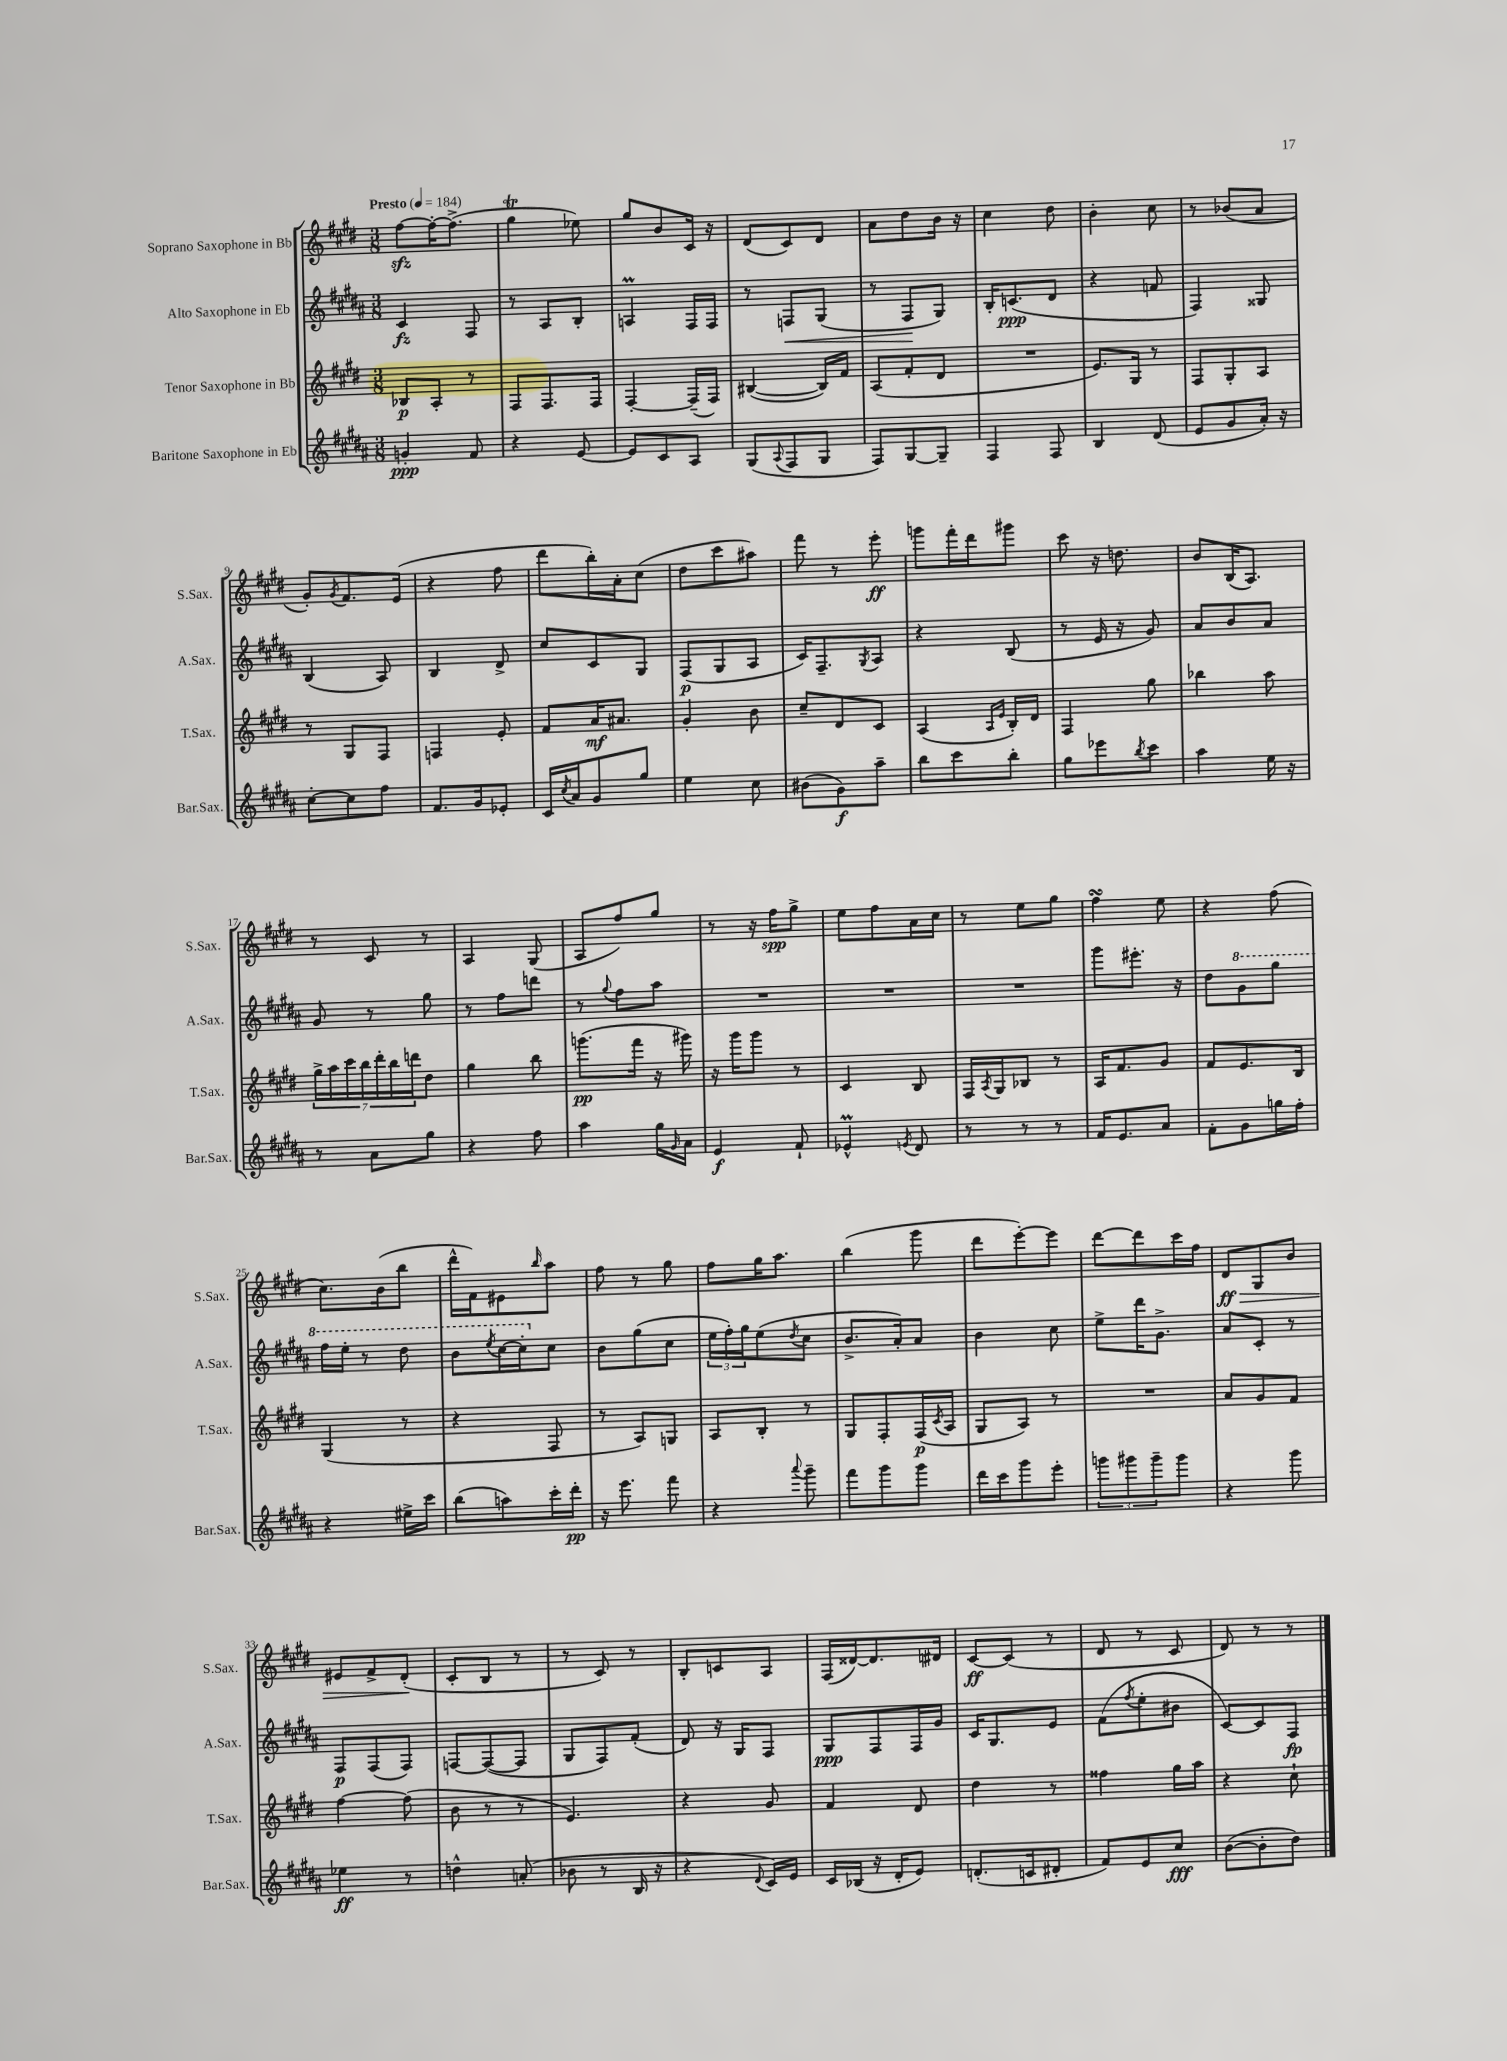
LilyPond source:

<<
\new StaffGroup <<
\new Staff = "s0" \with { instrumentName = "Soprano Saxophone in Bb" shortInstrumentName = "S.Sax." } {
    \clef treble \key e \major \numericTimeSignature \time 3/8 \tempo "Presto" 4 = 184
    fis''8~\sfz fis''16~-. fis''8.->( |
    gis''4\trill ees''8) |
    gis''8 b'8 cis'16 r16 |
    dis'8( cis'8) dis'8 |
    a'8 dis''8 b'16 r16 |
    cis''4 dis''8 |
    b'4-. cis''8 |
    r8 bes'8( a'8 |
    gis'8-.) \acciaccatura { gis'8 } fis'8. e'16( |
    r4 fis''8 |
    dis'''8 b''16-.) a'16-. cis''8( |
    dis''8 cis'''8 ais''8) |
    fis'''8 r8 e'''8-.\ff |
    g'''8 fis'''16-. dis'''16 gis'''8 |
    cis'''8 r16 d''8. |
    b'8 b16( a8.) |
    r8 cis'8 r8 |
    a4 gis8( |
    a8 fis''8) gis''8 |
    r8 r16 fis''16\spp gis''8-> |
    e''8 fis''8 a'16 cis''16 |
    r8 e''8 gis''8 |
    fis''4\turn e''8 |
    r4 fis''8( |
    cis''8.) b'16( b''8 |
    dis'''16-^ fis'16) eis'8 \grace { b''16 } a''8 |
    fis''8 r8 gis''8 |
    fis''8 gis''16 a''8. |
    b''4( gis'''8 |
    dis'''8 e'''8~-.) e'''8 |
    dis'''8~ dis'''8 cis'''16 fis''16 |
    dis'8\ff\> gis8 b'8 |
    eis'8 fis'8-> dis'8-.\!( |
    cis'8-. b8 r8 |
    r8 cis'8) r8 |
    b8-. c'8 a8 |
    fis16( disis'16~) disis'8. dis'16 |
    cis'8~\ff cis'8( r8 |
    dis'8 r8 cis'8 |
    dis'8) r8 r8 \bar "|." |
}
\new Staff = "s1" \with { instrumentName = "Alto Saxophone in Eb" shortInstrumentName = "A.Sax." } {
    \clef treble \key b \major \numericTimeSignature \time 3/8
    cis'4\fz fis8 |
    r8 ais8 b8-. |
    a4\prall fis16 fis16 |
    r8 f8\< gis8( |
    r8 fis8\! gis8) |
    b16-. c'8.\ppp( dis'8 |
    r4 f'8 |
    fis4) gisis8 |
    b4( ais8) |
    b4 dis'8-> |
    cis''8 cis'8 gis8 |
    fis8\p( gis8 ais8 |
    cis'16) fis8.-- \acciaccatura { gis8 } ais8 |
    r4 b8( |
    r8 e'16 r16 gis'8) |
    ais'8 b'8 ais'8 |
    gis'8 r8 gis''8 |
    r8 fis''8 d'''8 |
    r8 \appoggiatura { gis''8 } fis''8 ais''8 |
    R4. |
    R4. |
    R4. |
    gis'''8 eis'''8.-. r16 |
    dis''8 \ottava #1 gis''8 gis'''8 |
    fis'''16 e'''16-. r8 dis'''8 |
    b''8 \acciaccatura { e'''8 } cis'''16~ cis'''16-. \ottava #0 cis''8 |
    b'8 gis''8( cis''8 |
    \tuplet 3/2 { e''16 fis''16-.) gis''16 } e''8( \acciaccatura { dis''8 } cis''8 |
    b'8.-> ais'16-.) ais'8 |
    b'4 cis''8 |
    e''8-> dis'''16 gis'8.-> |
    ais'8 cis'8-. r8 |
    fis8\p fis8( fis8) |
    f8~ f8~( f8 |
    gis8 fis8) fis'8-.( |
    dis'8) r16 gis16 fis8 |
    gis8\ppp fis8 fis16 gis'16 |
    cis'16 gis8. e'8 |
    fis'8( \acciaccatura { fis''8 } e''8-. bis'8 |
    cis'8~) cis'8 fis8\fp \bar "|." |
}
\new Staff = "s2" \with { instrumentName = "Tenor Saxophone in Bb" shortInstrumentName = "T.Sax." } {
    \clef treble \key e \major \numericTimeSignature \time 3/8
    bes8\p a8-. r8 |
    fis8 fis8. fis16 |
    fis4~-. fis16--( fis16) |
    bis4~( bis16) fis'16 |
    a8( fis'8-. dis'8 |
    R4. |
    e'8.) gis16 r8 |
    fis8 gis8-. a8 |
    r8 gis8 fis8 |
    f4 e'8-. |
    fis'8 a'16\mf ais'8. |
    gis'4-. b'8 |
    cis''8-- dis'8 cis'8 |
    a4( \grace { a16 e'16 } b16-.) dis'16 |
    fis4 gis''8 |
    bes''4 a''8 |
    \tuplet 7/4 { gis''16-> a''16 cis'''16 b''16 dis'''16-. b''16 d'''16 } dis''8 |
    gis''4 b''8 |
    g'''8.\pp( fis'''16 r16 gis'''16) |
    r16 gis'''16 gis'''8 r8 |
    cis'4 b8 |
    fis16 \acciaccatura { a8 } gis16 bes8 r8 |
    a16 fis'8. gis'8 |
    fis'8 e'8. b16 |
    gis4( r8 |
    r4 fis8 |
    r8 a8) g8 |
    a8 b8-. r8 |
    gis8 fis8-. fis16\p( \acciaccatura { cis'8 } a16 |
    gis8 a8) r8 |
    R4. |
    a'8 gis'8 fis'8 |
    fis''4~ fis''8( |
    b'8 r8 r8 |
    e'4.) |
    r4 gis'8 |
    fis'4 dis'8 |
    dis''4 r8 |
    fisis''4 gis''16 a''16 |
    r4 cis''8-! \bar "|." |
}
\new Staff = "s3" \with { instrumentName = "Baritone Saxophone in Eb" shortInstrumentName = "Bar.Sax." } {
    \clef treble \key b \major \numericTimeSignature \time 3/8
    g'4-.\ppp fis'8 |
    r4 e'8~ |
    e'8 cis'8 ais8 |
    gis8( \appoggiatura { ais8 } fis8 gis8 |
    fis8) gis8~ gis8-- |
    fis4 fis8 |
    b4 dis'8( |
    e'8 gis'8 ais'16-.) r16 |
    cis''8~-. cis''8 fis''8 |
    fis'8. gis'16 ees'8-. |
    cis'16 \acciaccatura { cis''8 } ais'16 gis'8 gis''8 |
    e''4 cis''8 |
    bis'8( gis'8\f) ais''8-- |
    b''8 cis'''8 b''8-. |
    gis''8 ees'''8 \acciaccatura { b''8 } cis'''8 |
    ais''4 e''16 r16 |
    r8 ais'8 gis''8 |
    r4 fis''8 |
    ais''4 gis''16 \grace { gis'16 } ais'16 |
    e'4\f fis'8-! |
    ees'4-^\prall \acciaccatura { e'8 } dis'8 |
    r8 r8 r8 |
    fis'16 e'8. ais'8 |
    fis'8-. gis'8 g''16 fis''16-. |
    r4 eis''16-> cis'''16 |
    b''8( a''8) cis'''16-. dis'''16-.\pp |
    r16 e'''8. fis'''8 |
    r4 \appoggiatura { ais'''8 } gis'''8-- |
    fis'''8 gis'''8 gis'''8 |
    dis'''16 cis'''16 gis'''8 e'''8-. |
    \tuplet 3/2 { g'''8 gis'''8 gis'''8-- } gis'''8 |
    r4 gis'''8 |
    ees''4\ff r8 |
    d''4-^ a'8-.( |
    bes'8 r8 b16 r16 |
    r4 \appoggiatura { dis'8 } cis'16) e'16 |
    cis'16 bes16( r16 dis'16-. e'8) |
    d'8.-.( c'16 dis'8-. |
    fis'8) e'8 cis''8\fff |
    b'8~( b'8-. dis''8) \bar "|." |
}
>>
>>
